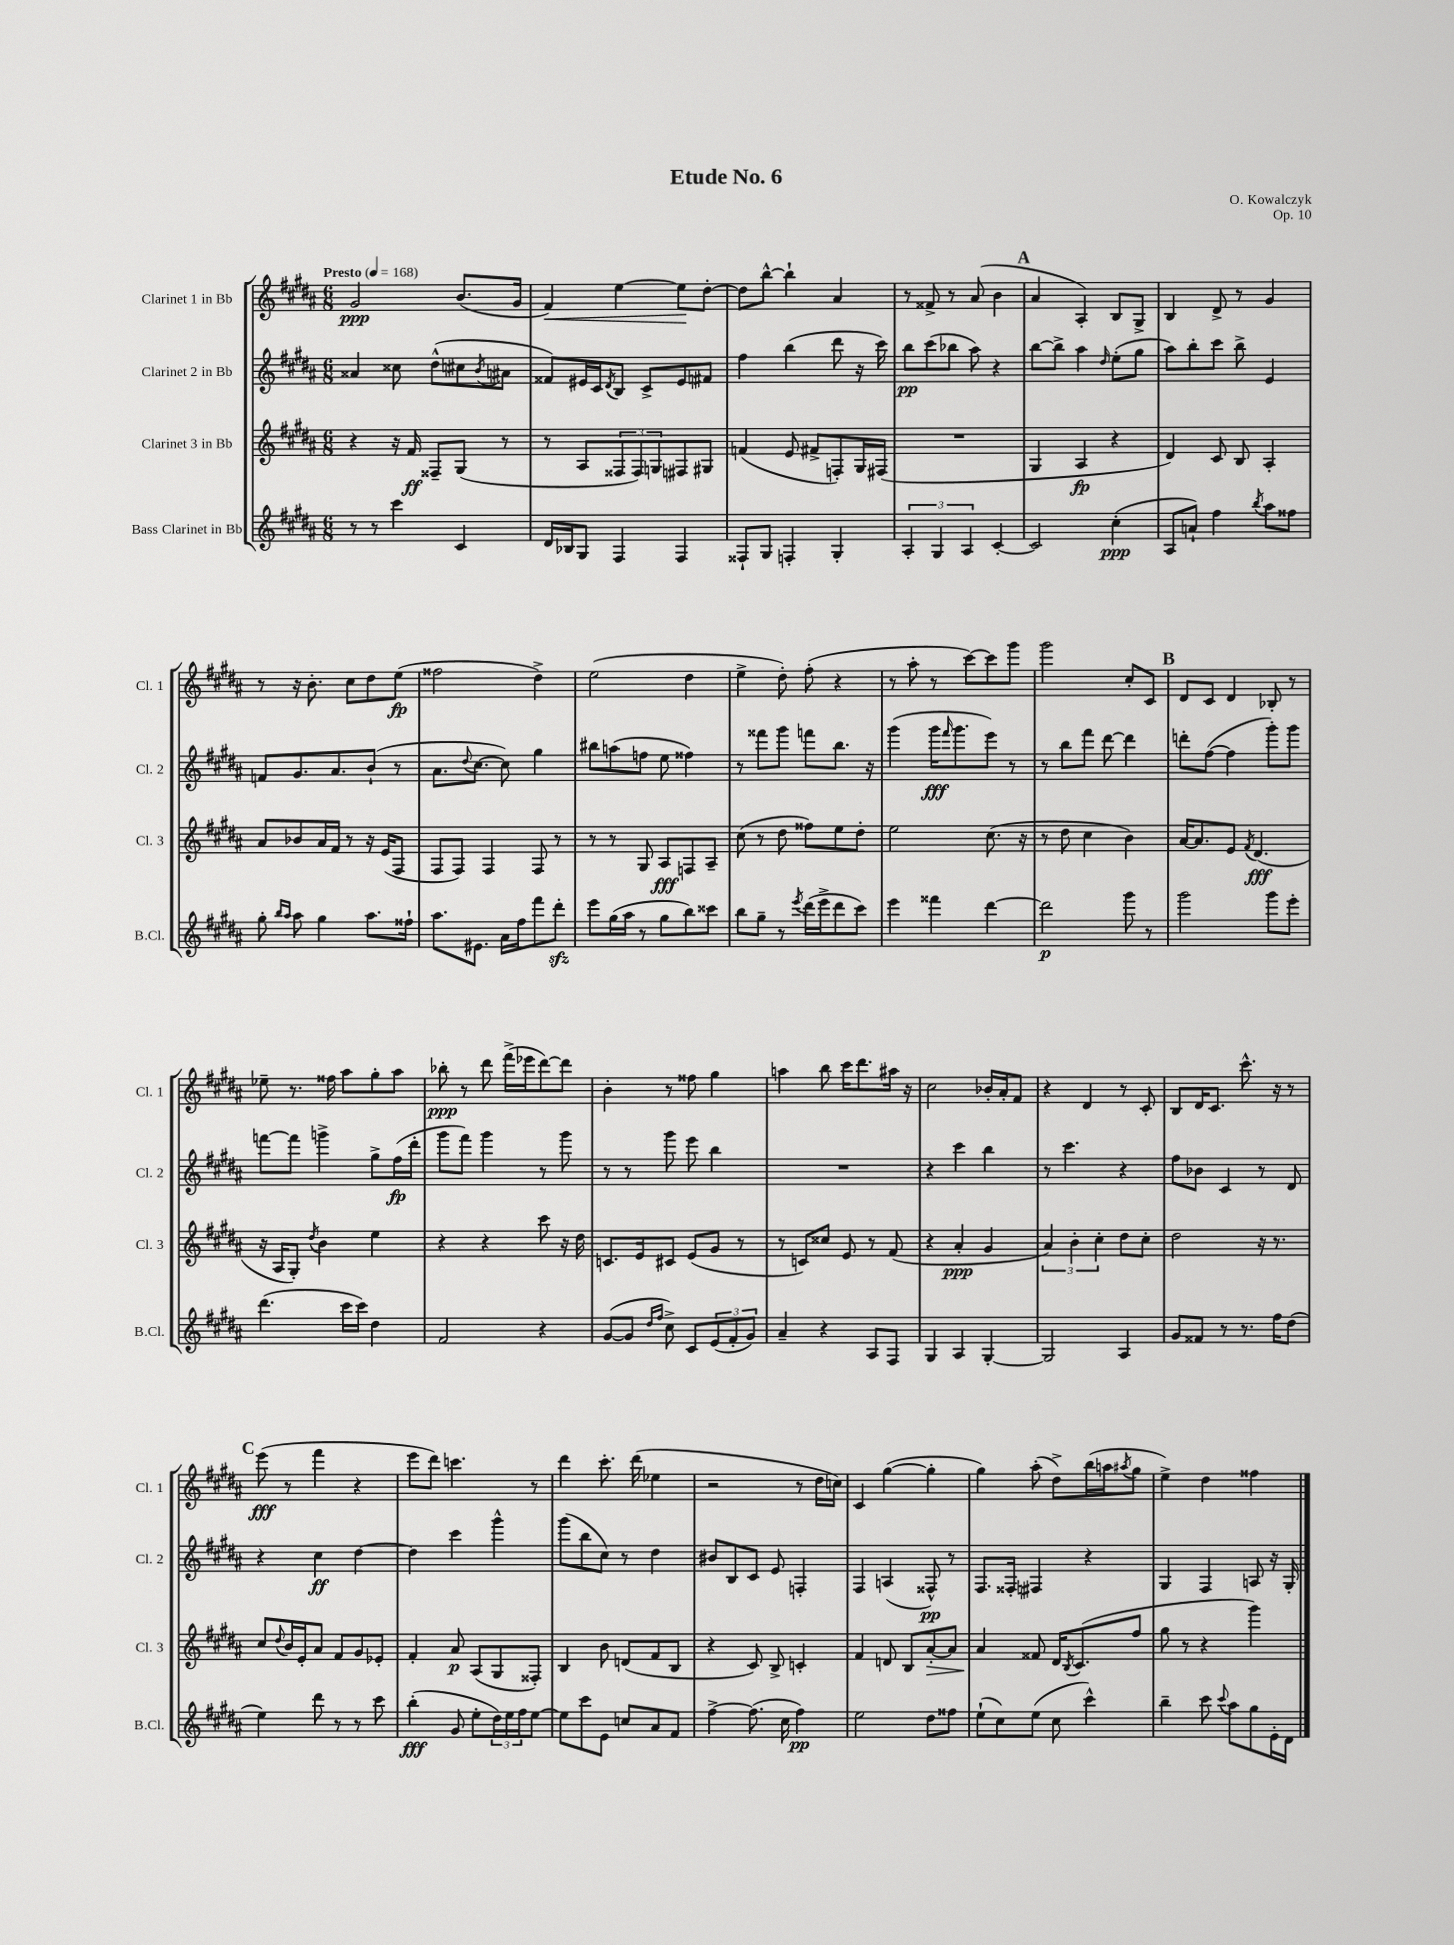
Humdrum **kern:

**kern	**dynam	**kern	**dynam	**kern	**dynam	**kern	**dynam
*part4	*part4	*part3	*part3	*part2	*part2	*part1	*part1
*staff4	*staff4	*staff3	*staff3	*staff2	*staff2	*staff1	*staff1
*I"Bass Clarinet in Bb	*	*I"Clarinet 3 in Bb	*	*I"Clarinet 2 in Bb	*	*I"Clarinet 1 in Bb	*
*I'B.Cl.	*	*I'Cl. 3	*	*I'Cl. 2	*	*I'Cl. 1	*
*clefG2	*	*clefG2	*	*clefG2	*	*clefG2	*
*k[f#c#g#d#a#]	*	*k[f#c#g#d#a#]	*	*k[f#c#g#d#a#]	*	*k[f#c#g#d#a#]	*
*M6/8	*	*M6/8	*	*M6/8	*	*M6/8	*
*MM168	*	*MM168	*	*MM168	*	*MM168	*
=1	=1	=1	=1	=1	=1	=1	=1
!	!	!	!	!	!	!LO:TX:a:B:t=Presto	!
8r	.	4r	.	4a##X/	.	2g#/	ppp
8r	.	.	.	.	.	.	.
4ccc#\	.	16r	.	8cc##X\	.	.	.
.	.	16f#/	ff	.	.	.	.
.	.	8F##X~/L	.	(8dd#^^\L	.	.	.
4c#/	.	(8G#/J	.	8cc#X\	.	(8.b/L	.
.	.	.	.	8qb/	.	.	.
.	.	8r	.	8a#X\J	.	.	.
.	.	.	.	.	.	16g#/Jk	.
=2	=2	=2	=2	=2	=2	=2	=2
!	!	!	!	!	!	!	!LO:HP:b
16d#/LL	.	8r	.	8f##X/L)	.	4f#/)	<
16B-X/J	.	.	.	.	.	.	.
8G#/J	.	8A#/L	.	16e#X/L	.	.	.
.	.	.	.	16c#/J	.	.	.
.	.	.	.	8qd#/	.	.	.
4F#/	.	12F##X/	.	8B/J	.	[4ee\	.
.	.	12F##/)	.	.	.	.	.
.	.	.	.	8c#^/L	.	.	.
.	.	12Gn/	.	.	.	.	.
4F#/	.	8F#X/	.	8e#/	.	8ee\L]	.
.	.	8G#X/J	.	8f#X/J	.	[8dd#'\J	[
=3	=3	=3	=3	=3	=3	=3	=3
8F##X`/L	.	(4fn/	.	4ff#\	.	8dd#\L]	.
8G#/J	.	.	.	.	.	[8bb^^\J	.
4Fn'/	.	8e/	.	(4bb\	.	4bb`\]	.
.	.	8f#X^/L	.	.	.	.	.
4G#'/	.	8Fn'/)	.	8ddd#\	.	4a#/	.
.	.	16G#/L	.	16r	.	.	.
.	.	(16F#X/JJ	.	16ccc#\)	.	.	.
=4	=4	=4	=4	=4	=4	=4	=4
6A#'/	.	2.r	.	8bb\L	pp	8r	.
.	.	.	.	(8ccc#\	.	8f##X^/	.
6G#/	.	.	.	.	.	.	.
.	.	.	.	8bb-X\J	.	8r	.
6A#/	.	.	.	.	.	.	.
.	.	.	.	8aa#\)	.	(8a#/	.
[4c#'/	.	.	.	4r	.	4b\	.
!!LO:REH:place=s1:t=A
=5	=5	=5	=5	=5	=5	=5	=5
2c#/]	.	4G#/	.	[8bb\L	.	4a#/	.
.	.	.	.	8bb^\J]	.	.	.
.	.	4A#/	fp	4aa#\	.	4A#'/)	.
.	.	.	.	16qqdd#/	.	.	.
(4cc#'\	ppp	4r	.	(8ee'\L	.	8B/L	.
.	.	.	.	8gg#\J	.	8G#^/J	.
=6	=6	=6	=6	=6	=6	=6	=6
8A#/L	.	4d#/)	.	8aa#\L)	.	4B/	.
8an`/J)	.	.	.	8bb'\	.	.	.
4ff#\	.	8c#/	.	8ccc#\J	.	8d#^/	.
.	.	8B/	.	8bb^\	.	8r	.
8qbb/	.	.	.	.	.	.	.
8aa#\L	.	4A#'/	.	4e/	.	4g#/	.
8ff##X\J	.	.	.	.	.	.	.
!!LO:LB:g=z
=7	=7	=7	=7	=7	=7	=7	=7
8gg#'\	.	8a#/L	.	8fn/L	.	8r	.
16qqbb/LL	.	.	.	.	.	.	.
16qqaa#/JJ	.	.	.	.	.	.	.
8aa#\	.	8b-X/	.	8.g#/	.	16r	.
.	.	.	.	.	.	8.b'\	.
4gg#\	.	16a#/L	.	.	.	.	.
.	.	16f#/JJ	.	8.a#/	.	.	.
.	.	8r	.	.	.	8cc#\L	.
8.aa#\L	.	16r	.	(8b`/J	.	8dd#\	.
.	.	(16e/KL	.	.	.	.	.
.	.	8F#/J	.	8r	.	(8ee\J	fp
16ff##X`\Jk	.	.	.	.	.	.	.
=8	=8	=8	=8	=8	=8	=8	=8
8.aa#\L	.	8F#/L	.	8.a#\L	.	2ff##X\	.
.	.	8F#/J)	.	.	.	.	.
.	.	.	.	8qqdd#/	.	.	.
8.e#X\J	.	.	.	[8.cc#\J	.	.	.
.	.	4F#/	.	.	.	.	.
16a#\LL	.	.	.	8cc#\])	.	.	.
16ff#\J	.	.	.	.	.	.	.
8fff#\	.	8F#/	.	4gg#\	.	4dd#^\)	.
8ddd#zz'\J	.	8r	.	.	.	.	.
=9	=9	=9	=9	=9	=9	=9	=9
8eee\L	.	8r	.	8bb#X\L	.	(2ee\	.
(16gg#\L	.	8r	.	(8aan\	.	.	.
16aa#\JJ	.	.	.	.	.	.	.
8r	.	8G#/	.	8ffn\J	.	.	.
8gg#\L	.	8A#/L	fff	8ee\	.	.	.
8bb\)	.	8Fn/	.	4ff##X\)	.	4dd#\	.
8ccc##X\J	.	8A#~/J	.	.	.	.	.
=10	=10	=10	=10	=10	=10	=10	=10
8bb\L	.	(8cc#\	.	8r	.	4ee^\	.
8gg#~\J	.	8r	.	8fff##X\L	.	.	.
8r	.	8dd#\	.	8ggg#\J	.	8dd#'\)	.
8qeee/	.	.	.	.	.	.	.
(16ddd#\LL	.	8ff##X\L)	.	8fffn\L	.	(8ff#'\	.
16eee^\J	.	.	.	.	.	.	.
8ddd#\	.	8ee\	.	8.bb\J	.	4r	.
8ccc#\J)	.	8dd#'\J	.	.	.	.	.
.	.	.	.	16r	.	.	.
=11	=11	=11	=11	=11	=11	=11	=11
4eee\	.	2ee\	.	(4ggg#\	.	8r	.
.	.	.	.	.	.	8aa#'\	.
4fff##X\	.	.	.	16ggg#\KL	fff	8r	.
.	.	.	.	16qqfff#/	.	.	.
.	.	.	.	8.ggg#\	.	.	.
.	.	.	.	.	.	[8ccc#\L)	.
[4ddd#\	.	(8.cc#\	.	8eee\J)	.	8ccc#\]	.
.	.	.	.	8r	.	8ggg#\J	.
.	.	16r	.	.	.	.	.
=12	=12	=12	=12	=12	=12	=12	=12
2ddd#\]	p	8r	.	8r	.	2ggg#\	.
.	.	8dd#\	.	8bb\L	.	.	.
.	.	4cc#\	.	8fff#\J	.	.	.
.	.	.	.	[8ddd#\	.	.	.
8ggg#\	.	4b\)	.	4ddd#\]	.	8cc#'/L	.
8r	.	.	.	.	.	8c#/J	.
!!LO:REH:place=s1:t=B
=13	=13	=13	=13	=13	=13	=13	=13
2ggg#\	.	[16a#/KL	.	8dddn'\L	.	8d#/L	.
.	.	8.a#/]	.	.	.	.	.
.	.	.	.	([8ff#\J	.	8c#/J	.
.	.	8e/J	.	4ff#\]	.	4d#/	.
.	.	8qf#/	.	.	.	.	.
.	.	(4.d#/	fff	.	.	.	.
8ggg#\L	.	.	.	8ggg#'\L)	.	8B-X'/	.
8eee'\J	.	.	.	8ggg#\J	.	8r	.
!!LO:LB:g=z
=14	=14	=14	=14	=14	=14	=14	=14
(4.ddd#\	.	16r	.	[8fffn\L	.	8ee-X~\	.
.	.	16A#/KL	.	.	.	.	.
.	.	8G#'/J)	.	8fff\J]	.	8.r	.
.	.	8qdd#/	.	.	.	.	.
.	.	4b\	.	4gggn^\	.	.	.
.	.	.	.	.	.	16ff##X\	.
16ccc#\LL	.	.	.	.	.	8aa#\L	.
16ccc#\JJ)	.	.	.	.	.	.	.
4dd#\	.	4ee\	.	8gg#^\L	.	8gg#'\	.
.	.	.	.	(16ff#\L	fp	8aa#\J	.
.	.	.	.	16ddd#'\JJ	.	.	.
=15	=15	=15	=15	=15	=15	=15	=15
2f#/	.	4r	.	8ggg#\L	.	8bb-X'\	ppp
.	.	.	.	8fff#\J)	.	8r	.
.	.	4r	.	4ggg#\	.	8ddd#\	.
.	.	.	.	.	.	(16fff#^\LL	.
.	.	.	.	.	.	16eee-X\J	.
4r	.	8ccc#\	.	8r	.	[8ddd#\)	.
.	.	16r	.	8ggg#\	.	8ddd#\J]	.
.	.	16dd#\	.	.	.	.	.
=16	=16	=16	=16	=16	=16	=16	=16
([8g#/L	.	8.cn/L	.	8r	.	4b'\	.
8g#/J]	.	.	.	8r	.	.	.
.	.	16e/k	.	.	.	.	.
16qqdd#/LL	.	.	.	.	.	.	.
16qqff#/JJ	.	.	.	.	.	.	.
8cc#^\)	.	8c#X/J	.	8ggg#\	.	8r	.
8c#/L	.	(8e/L	.	8eee\	.	8ff##X\	.
(12e/	.	8g#/J	.	4bb\	.	4gg#\	.
12f#'/	.	.	.	.	.	.	.
.	.	8r	.	.	.	.	.
12g#/J)	.	.	.	.	.	.	.
=17	=17	=17	=17	=17	=17	=17	=17
4a#~/	.	8r	.	2.r	.	4aan\	.
.	.	8cn/L)	.	.	.	.	.
4r	.	8cc##X/J	.	.	.	8bb\	.
.	.	8e/	.	.	.	16ccc#\KL	.
.	.	.	.	.	.	8.ddd#\	.
8A#/L	.	8r	.	.	.	.	.
8F#/J	.	(8f#/	.	.	.	16aa#X\Jk	.
.	.	.	.	.	.	16r	.
=18	=18	=18	=18	=18	=18	=18	=18
4G#/	.	4r	.	4r	.	2cc#\	.
4A#/	.	4a#'/	ppp	4ccc#\	.	.	.
[4G#'/	.	4g#/	.	4bb\	.	16b-X'/LL	.
.	.	.	.	.	.	16a#'/J	.
.	.	.	.	.	.	8f#/J	.
=19	=19	=19	=19	=19	=19	=19	=19
2G#/]	.	6a#/)	.	8r	.	4r	.
.	.	.	.	4.ccc#\	.	.	.
.	.	6b'\	.	.	.	.	.
.	.	.	.	.	.	4d#/	.
.	.	6cc#'\	.	.	.	.	.
4A#/	.	8dd#\L	.	4r	.	8r	.
.	.	8cc#'\J	.	.	.	8c#'/	.
=20	=20	=20	=20	=20	=20	=20	=20
8g#/L	.	2dd#\	.	8ff#\L	.	8B/L	.
8f##X/J	.	.	.	8b-X\J	.	16d#/K	.
.	.	.	.	.	.	8.c#/J	.
8r	.	.	.	4c#/	.	.	.
8.r	.	.	.	.	.	8.ccc#^^\	.
.	.	16r	.	8r	.	.	.
16ff#\KL	.	8.r	.	.	.	16r	.
(8dd#\J	.	.	.	8d#/	.	8r	.
!!LO:LB:g=z
!!LO:REH:place=s1:t=C
=21	=21	=21	=21	=21	=21	=21	=21
4ee\)	.	8cc#/L	.	4r	.	(8eee\	fff
.	.	8qqdd#/	.	.	.	.	.
.	.	16b/L	.	.	.	8r	.
.	.	16e'/J	.	.	.	.	.
8ddd#\	.	8a#/J	.	4cc#\	ff	4fff#\	.
8r	.	8f#/L	.	.	.	.	.
8r	.	8g#/	.	[4dd#\	.	4r	.
8ccc#\	.	8e-X'/J	.	.	.	.	.
=22	=22	=22	=22	=22	=22	=22	=22
(4bb'\	fff	4f#'/	.	4dd#\]	.	8eee\L	.
.	.	.	.	.	.	8ddd#\J)	.
8g#/	.	8a#/	p	4ccc#\	.	4.cccn\	.
8ee'\L	.	(8A#/L	.	.	.	.	.
24dd#\L)	.	8G#/	.	4ggg#^^\	.	.	.
24ee\	.	.	.	.	.	.	.
24ff#\J	.	.	.	.	.	.	.
[8ee\J	.	8F##X'/J)	.	.	.	8r	.
=23	=23	=23	=23	=23	=23	=23	=23
8ee\L]	.	4B/	.	(8ggg#\L	.	4ddd#\	.
8ccc#\	.	.	.	8bb\	.	.	.
8e\J	.	8b\	.	8cc#\J)	.	8.ccc#'\	.
8ccn/L	.	(8dn/L	.	8r	.	.	.
.	.	.	.	.	.	(16ddd#\	.
8a#/	.	8f#/	.	4dd#\	.	4ee-X\	.
8f#/J	.	8B/J	.	.	.	.	.
=24	=24	=24	=24	=24	=24	=24	=24
[4ff#^\	.	4r	.	8b#X/L	.	2r	.
.	.	.	.	8B/	.	.	.
(8.ff#\]	.	8c#/)	.	8c#/J	.	.	.
.	.	8B^/	.	8e/	.	.	.
16cc#\	.	.	.	.	.	.	.
4ff#\)	pp	4cn'/	.	4Fn'/	.	8r	.
.	.	.	.	.	.	16dd#\LL	.
.	.	.	.	.	.	16ccn\JJ)	.
=25	=25	=25	=25	=25	=25	=25	=25
2ee\	.	4f#/	.	4F#/	.	4c#/	.
.	.	8dn/	.	(4An/	.	([4gg#\	.
.	.	8B/L	.	.	.	.	.
!	!	!	!LO:HP:b	!	!	!	!
8dd#\L	.	[8a#'/	>	8F##X^^/)	pp	4gg#'\]	.
8ff##X\J	.	8a#/J]	.	8r	.	.	.
=26	=26	=26	=26	=26	=26	=26	=26
(8ee`\L	.	4a#/	.	8.F#/L	.	4gg#\)	.
8cc#\)	.	.	.	.	.	.	.
.	.	.	.	16F##X'/Jk	.	.	.
(8ee\J	.	8f##X/	]	4F#X/	.	(8aa#'\	.
8cc#\	.	16d#/KL	.	.	.	8dd#^\L)	.
.	.	8qB/	.	.	.	.	.
.	.	(8.c#/	.	.	.	.	.
4ccc#^^\)	.	.	.	4r	.	(16bb\L	.
.	.	.	.	.	.	16aan\J	.
.	.	.	.	.	.	8qaa#X/	.
.	.	8ff#/J	.	.	.	8gg#\J	.
=27	=27	=27	=27	=27	=27	=27	=27
4bb~\	.	8gg#\	.	4G#/	.	4ee^\)	.
.	.	8r	.	.	.	.	.
8ccc#\	.	4r	.	4F#/	.	4dd#\	.
8qqccc#/	.	.	.	.	.	.	.
8aa#\L	.	.	.	.	.	.	.
8gg#\	.	4ggg#\)	.	8An/	.	4ff##X\	.
16e'\L	.	.	.	16r	.	.	.
16d#\JJ	.	.	.	16G#'/	.	.	.
==	==	==	==	==	==	==	==
*-	*-	*-	*-	*-	*-	*-	*-
